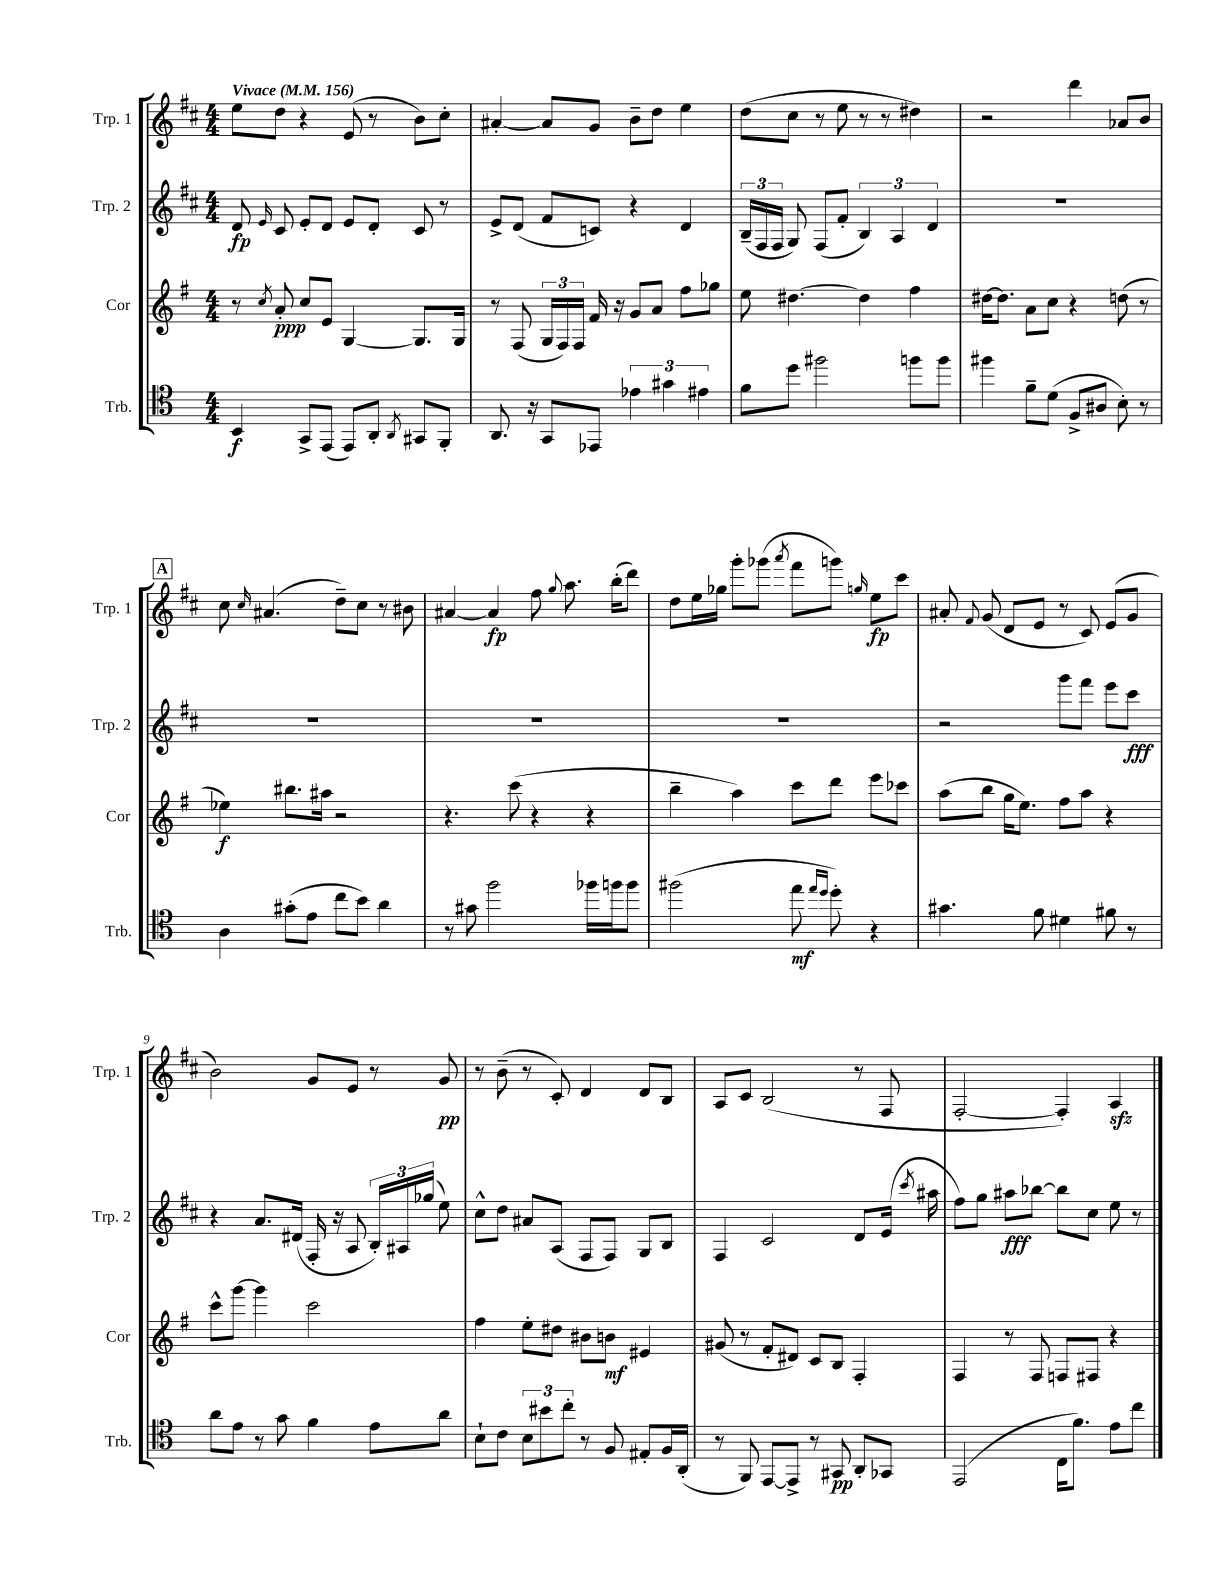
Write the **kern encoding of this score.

**kern	**dynam	**kern	**dynam	**kern	**dynam	**kern	**dynam
*part4	*part4	*part3	*part3	*part2	*part2	*part1	*part1
*staff4	*staff4	*staff3	*staff3	*staff2	*staff2	*staff1	*staff1
*I"Trb.	*	*I"Cor	*	*I"Trp. 2	*	*I"Trp. 1	*
*I'Trb.	*	*I'Cor	*	*I'Trp. 2	*	*I'Trp. 1	*
*clefC4	*	*clefG2	*	*clefG2	*	*clefG2	*
*k[]	*	*k[f#]	*	*k[f#c#]	*	*k[f#c#]	*
*M4/4	*	*M4/4	*	*M4/4	*	*M4/4	*
*MM156	*	*MM156	*	*MM156	*	*MM156	*
=1	=1	=1	=1	=1	=1	=1	=1
!	!	!	!	!	!	!LO:TX:a:B:t=Vivace	!
4BB/	f	8r	.	8d/	fp	8ee\L	.
.	.	8qcc/	.	16qqe/	.	.	.
.	.	8a'/	ppp	8c#/	.	8dd\J	.
8GG^/L	.	8cc/L	.	8e'/L	.	4r	.
(8EE/J	.	8e/J	.	8d/J	.	.	.
8EE/L)	.	[4G/	.	8e/L	.	(8e/	.
8AA'/J	.	.	.	8d'/J	.	8r	.
8qAA/	.	.	.	.	.	.	.
8GG#X/L	.	8.G/L]	.	8c#/	.	8b\L)	.
8FF'/J	.	.	.	8r	.	8cc#'\J	.
.	.	16G/Jk	.	.	.	.	.
=2	=2	=2	=2	=2	=2	=2	=2
8.AA/	.	8r	.	8e^/L	.	[4a#X'/	.
.	.	(8F#/	.	(8d/J	.	.	.
16r	.	.	.	.	.	.	.
8GG/L	.	24G/LL	.	8f#/L	.	8a#/L]	.
.	.	24F#/)	.	.	.	.	.
.	.	24F#/JJ	.	.	.	.	.
8EE-X/J	.	16f#/	.	8cn/J)	.	8g/J	.
.	.	16r	.	.	.	.	.
6e-X\	.	8g/L	.	4r	.	8b~\L	.
.	.	8a/J	.	.	.	8dd\J	.
6g#X\	.	.	.	.	.	.	.
.	.	8ff#\L	.	4d/	.	4ee\	.
6e#X\	.	.	.	.	.	.	.
.	.	8gg-X\J	.	.	.	.	.
=3	=3	=3	=3	=3	=3	=3	=3
8f\L	.	8ee\	.	(24B~/LL	.	(8dd\L	.
.	.	.	.	24F#/	.	.	.
.	.	.	.	24F#/JJ	.	.	.
8dd\J	.	[4.dd#X\	.	8G/)	.	8cc#\J	.
2ff#X\	.	.	.	(8F#/L	.	8r	.
.	.	.	.	8f#'/J	.	8ee\	.
.	.	4dd#\]	.	6B/)	.	8r	.
.	.	.	.	.	.	8r	.
.	.	.	.	6A/	.	.	.
8ffn\L	.	4ff#\	.	.	.	4dd#X\)	.
.	.	.	.	6d/	.	.	.
8ff\J	.	.	.	.	.	.	.
=4	=4	=4	=4	=4	=4	=4	=4
4ff#X\	.	[16dd#X\KL	.	1r	.	2r	.
.	.	8.dd#\J]	.	.	.	.	.
8f~\L	.	8a\L	.	.	.	.	.
(8d\J	.	8cc\J	.	.	.	.	.
8F^/L	.	4r	.	.	.	4ddd\	.
8A#X/J	.	.	.	.	.	.	.
8B'\)	.	(8ddn\	.	.	.	8a-X/L	.
8r	.	8r	.	.	.	8b/J	.
!!LO:LB:g=z
!!LO:REH:place=s1:t=A
=5	=5	=5	=5	=5	=5	=5	=5
4A\	.	4ee-X\)	f	1r	.	8cc#\	.
.	.	.	.	.	.	16qqcc#/	.
.	.	.	.	.	.	(4.a#X/	.
(8g#X'\L	.	8.bb#X\L	.	.	.	.	.
8e\J	.	.	.	.	.	.	.
.	.	16aa#X\Jk	.	.	.	.	.
8cc\L	.	2r	.	.	.	8dd~\L)	.
8b\J)	.	.	.	.	.	8cc#\J	.
4a\	.	.	.	.	.	8r	.
.	.	.	.	.	.	8b#X\	.
=6	=6	=6	=6	=6	=6	=6	=6
8r	.	4.r	.	1r	.	[4a#X/	.
8g#X\	.	.	.	.	.	.	.
2ff\	.	.	.	.	.	4a#/]	fp
.	.	(8ccc\	.	.	.	.	.
.	.	4r	.	.	.	8ff#\	.
.	.	.	.	.	.	8qqgg/	.
.	.	.	.	.	.	8.aa\	.
16ff-X\LL	.	4r	.	.	.	.	.
16ffn\J	.	.	.	.	.	(16bb'\KL	.
8ff\J	.	.	.	.	.	8ddd\J)	.
=7	=7	=7	=7	=7	=7	=7	=7
(2ff#X\	.	4bb~\	.	1r	.	8dd\L	.
.	.	.	.	.	.	16ee\L	.
.	.	.	.	.	.	16gg-X\JJ	.
.	.	4aa\)	.	.	.	8ggg'\L	.
.	.	.	.	.	.	(8ggg-X\J	.
.	.	.	.	.	.	8qaaa/	.
8ee\	mf	8ccc\L	.	.	.	8fff#\L	.
16qqee/LL	.	.	.	.	.	.	.
16qqdd/JJ	.	.	.	.	.	.	.
8dd'\)	.	8ddd\J	.	.	.	8gggn\J)	.
.	.	.	.	.	.	16qqggn/	.
4r	.	8eee\L	.	.	.	8ee\L	fp
.	.	8ccc-X\J	.	.	.	8ccc#\J	.
=8	=8	=8	=8	=8	=8	=8	=8
4.g#X\	.	(8aa\L	.	2r	.	8a#X'/	.
.	.	.	.	.	.	8qqf#/	.
.	.	8bb\J	.	.	.	(8g/	.
.	.	16gg\KL	.	.	.	8d/L	.
.	.	8.ee\J)	.	.	.	.	.
8f\	.	.	.	.	.	8e/J	.
4d#X\	.	8ff#\L	.	8ggg\L	.	8r	.
.	.	8aa\J	.	8fff#\J	.	8c#/)	.
8f#X\	.	4r	.	8eee\L	.	(8e/L	.
8r	.	.	.	8ccc#\J	fff	8g/J	.
!!LO:LB:g=z
=9	=9	=9	=9	=9	=9	=9	=9
8a\L	.	8ccc^^\L	.	4r	.	2b\)	.
8e\J	.	[8ggg\J	.	.	.	.	.
8r	.	4ggg\]	.	8.a/L	.	.	.
8g\	.	.	.	.	.	.	.
.	.	.	.	(16d#X/Jk	.	.	.
4f\	.	2ccc\	.	16F#'/	.	8g/L	.
.	.	.	.	16r	.	.	.
.	.	.	.	8A/	.	8e/J	.
8e\L	.	.	.	24B'/LL)	.	8r	.
.	.	.	.	24A#X/	.	.	.
.	.	.	.	(24gg-X/JJ	.	.	.
8a\J	.	.	.	8ee\)	.	8g/	pp
=10	=10	=10	=10	=10	=10	=10	=10
8B`\L	.	4ff#\	.	8cc#^^\L	.	8r	.
8c\J	.	.	.	8dd\J	.	(8b~\	.
12B\L	.	8ee'\L	.	8a#X/L	.	8r	.
12b#X\	.	.	.	.	.	.	.
.	.	8dd#X\J	.	(8A/J	.	8c#'/)	.
12cc'\J	.	.	.	.	.	.	.
8r	.	8b#X\L	.	8F#/L	.	4d/	.
8F/	.	8bn\J	mf	8F#/J)	.	.	.
8E#X'/L	.	4e#X/	.	8G/L	.	8d/L	.
16F/L	.	.	.	8B/J	.	8B/J	.
(16AA'/JJ	.	.	.	.	.	.	.
=11	=11	=11	=11	=11	=11	=11	=11
8r	.	(8g#X/	.	4F#/	.	8A/L	.
8FF/)	.	8r	.	.	.	8c#/J	.
[8EE/L	.	8f#'/L	.	2c#/	.	(2B/	.
8EE^/J]	.	8d#X/J)	.	.	.	.	.
8r	.	8c/L	.	.	.	.	.
8GG#X/	pp	8B/J	.	.	.	.	.
8AA'/L	.	4F#'/	.	8d/L	.	8r	.
8GG-X/J	.	.	.	(16e/Jk	.	8F#/	.
.	.	.	.	8qccc#/	.	.	.
.	.	.	.	16aa#X\	.	.	.
=12	=12	=12	=12	=12	=12	=12	=12
(2EE/	.	4F#/	.	8ff#\L)	.	[2F#'/	.
.	.	.	.	8gg\J	.	.	.
.	.	8r	.	8aa#X\L	fff	.	.
.	.	8F#/	.	[8bb-X\J	.	.	.
16C\KL	.	8Fn/L	.	8bb-\L]	.	4F#'/])	.
8.f\J)	.	.	.	.	.	.	.
.	.	8F#X/J	.	8cc#\J	.	.	.
8e\L	.	4r	.	8ee\	.	4Azz/	.
8cc\J	.	.	.	8r	.	.	.
==	==	==	==	==	==	==	==
*-	*-	*-	*-	*-	*-	*-	*-
